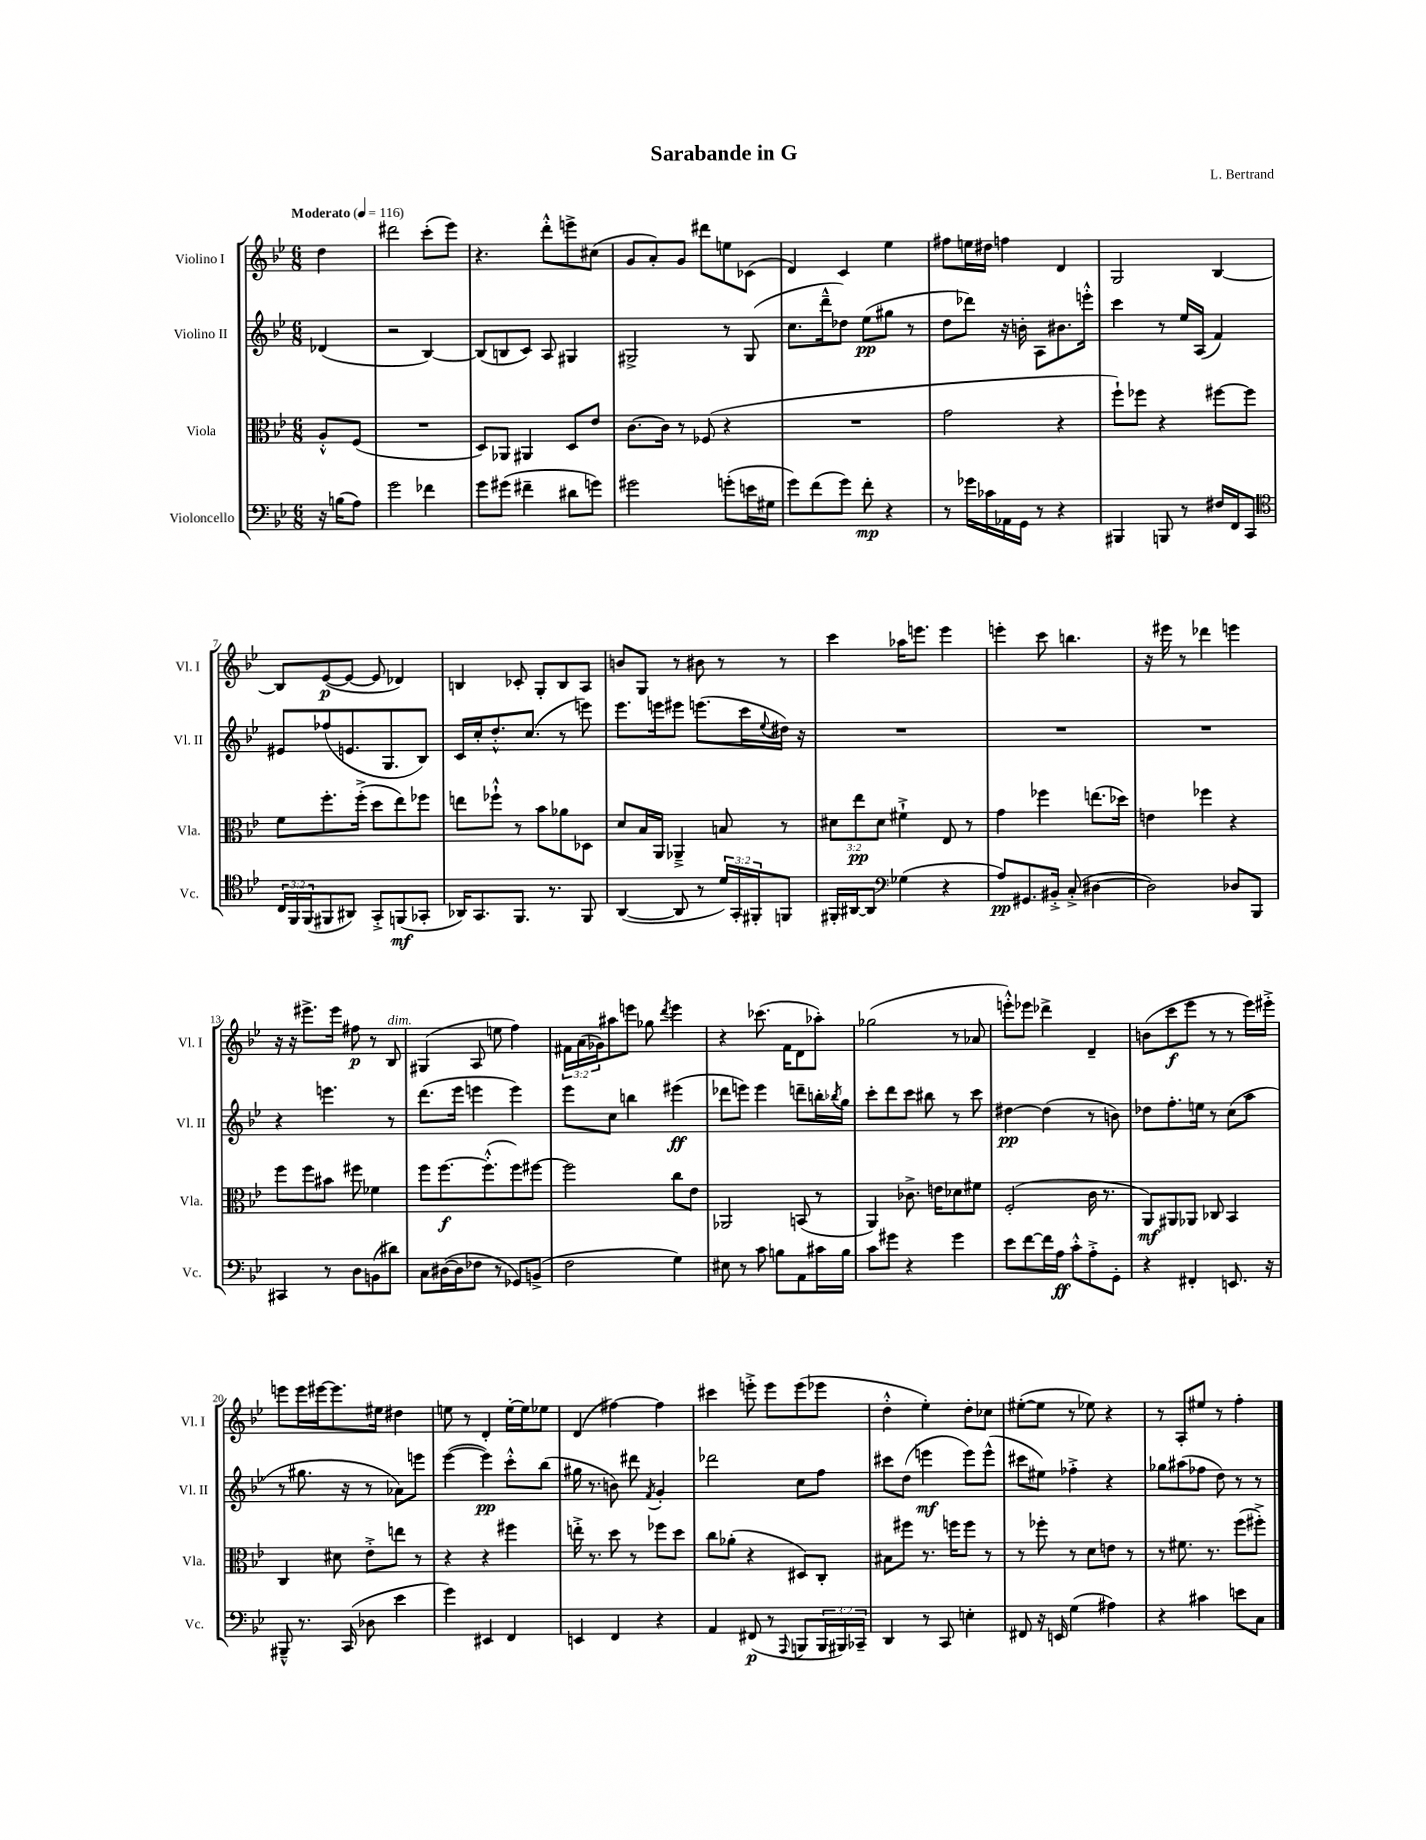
\header { title = "Sarabande in G" composer = "L. Bertrand" }
<<
\new StaffGroup <<
\new Staff = "s0" \with { instrumentName = "Violino I" shortInstrumentName = "Vl. I" } {
    \clef treble \key bes \major \numericTimeSignature \time 6/8 \override Staff.TupletNumber.text = #tuplet-number::calc-fraction-text \partial 4 \tempo "Moderato" 4 = 116
    d''4 |
    dis'''2 c'''8-.( ees'''8) |
    r4. d'''8-.-^ e'''8-> cis''8( |
    g'8 a'8-.) g'8 dis'''8 e''8 ces'8( |
    d'4) c'4 ees''4 |
    fis''8 e''16 dis''16 f''4 d'4 |
    g2 bes4~ |
    bes8 ees'8~\p( ees'8~ ees'8 des'4) |
    b4 ces'8-. g8-. b8 a8 |
    b'8 g8 r8 bis'8 r8 r8 |
    c'''4 aes''16 e'''8. e'''4 |
    e'''4-. c'''8 b''4. |
    r16 eis'''16 r8 des'''4 e'''4 |
    r16 r16 eis'''8.-> eis'''16 fis''8\p r8 bes8^\markup { \italic "dim." } |
    gis4( a8 e''8 f''4) |
    \tuplet 3/2 { fis'16 a'16( ges'16) } ais''8 e'''8 ges''8 \acciaccatura { d'''8 } e'''4 |
    r4 ces'''8.( f'16 d'8 aes''8-.) |
    ges''2( r8 aes'8 |
    e'''8-.-^) ees'''8 des'''4-> d'4-- |
    b'8( c'''8\f ees'''8 r8 r8 ees'''16) eis'''16-.-> |
    e'''8 e'''16 eis'''16~ eis'''8. eis''16 dis''4 |
    e''8 r8 d'4-. e''16~-. e''16 ees''8 |
    d'4( fis''4~) fis''4 |
    cis'''4 e'''8-.-> e'''8 e'''8( ees'''8 |
    d''4-.-^ ees''4-.) d''8-. ces''8 |
    eis''8~-.( eis''8 r8 ees''8) r4 |
    r8 a8-. eis''8 r8 f''4-. \bar "|." |
}
\new Staff = "s1" \with { instrumentName = "Violino II" shortInstrumentName = "Vl. II" } {
    \clef treble \key bes \major \numericTimeSignature \time 6/8 \partial 4
    des'4( |
    r2 bes4~) |
    bes8( b8 c'8) a8 gis4 |
    gis2-> r8 gis8( |
    c''8. d'''16---^ des''8) ees''8\pp( gis''8 r8 |
    d''8 des'''8) r16 b'16-. a8 bis'8. e'''16-.-^ |
    c'''4 r8 ees''16 a16( f'4) |
    eis'8 fes''8( e'8. g8. bes8) |
    c'16 c''16-. d''8.-.-^ c''8.( r8 e'''8) |
    ees'''8. e'''16 eis'''8 e'''8.( c'''16 \appoggiatura { ees''8 } dis''16) r16 |
    R2. |
    R2. |
    R2. |
    r4 e'''4. r8 |
    d'''8.( ees'''16 e'''4 e'''4) |
    ees'''8 c''8 b''4 eis'''4\ff( |
    des'''8 e'''8) e'''4 d'''8-- b''16-. \acciaccatura { bes''8 } g''16 |
    c'''8-. d'''8 c'''8 bis''8 r8 c'''8 |
    dis''4~\pp dis''4( r8 b'8) |
    des''8 f''8.-. e''16 r8 c''8( a''8 |
    r8 gis''8. r16 r8 aes'8) e'''8 |
    ees'''4~( ees'''4\pp) c'''8-.-^ bes''8( |
    gis''16 r8. b'8) dis'''8 \acciaccatura { f'8 } g'4-. |
    des'''2 c''8 f''8 |
    cis'''8 d''8( e'''4\mf e'''8) e'''8-^( |
    cis'''8 eis''8) fes''4-.-> r4 |
    ges''8 ais''8( fes''8 d''8) r8 r8 \bar "|." |
}
\new Staff = "s2" \with { instrumentName = "Viola" shortInstrumentName = "Vla." } {
    \clef alto \key bes \major \numericTimeSignature \time 6/8 \override Staff.TupletNumber.text = #tuplet-number::calc-fraction-text \partial 4
    a8-.-^ f8( |
    R2. |
    d8) aes,8 ais,4 d8 ees'8 |
    c'8.~ c'16 r8 fes8( r4 |
    R2. |
    g'2 r4 |
    f''8-!) fes''8 r4 fis''8~ fis''8 |
    f'8 f''8.-. f''16-.->( d''8 ees''8) fes''8 |
    e''8 fes''8-!-^ r8 bes'8 aes'8 des8 |
    d'8 bes16 a,16 aes,4---> b8 r8 |
    \tuplet 3/2 { dis'8 ees''8\pp dis'8 } fis'4-!-> ees8 r8 |
    g'4 fes''4 e''8.( des''16) |
    e'4 fes''4 r4 |
    f''8 f''8 bis'8 fis''8 fes'4 |
    f''8 f''8.~\f f''8.-.-^( f''8) fis''8~ |
    fis''2 c''8 ees'8 |
    aes,2 b,8( r8 |
    a,4) ces'8.-> e'16 des'8 fis'8 |
    f2-.( c'16 r8. |
    a,8\mf) ais,8 aes,8 ces8 bes,4 |
    c4 dis'8 ees'8-.-> e''8 r8 |
    r4 r4 fis''4 |
    e''16-.-> r8. d''8 r8 fes''8 d''8 |
    c''8 aes'8-.( r4 dis8) c8-. |
    bis8 fis''8 r8. f''16 f''8 r8 |
    r8 fes''8-. r8 d'8 e'8 r8 |
    r8 fis'8. r8. f''8( fis''8-.->) \bar "|." |
}
\new Staff = "s3" \with { instrumentName = "Violoncello" shortInstrumentName = "Vc." } {
    \clef bass \key bes \major \numericTimeSignature \time 6/8 \override Staff.TupletNumber.text = #tuplet-number::calc-fraction-text \partial 4
    r16 b16( a8) |
    g'2 fes'4 |
    g'8 gis'8( fis'4-- dis'8 g'8) |
    gis'2 g'8-.( e'16 gis16 |
    g'8) f'8( g'8) f'8-.\mp r4 |
    r8 ges'16 ces'16 aes,16 g,16 r8 r4 |
    bis,,4 b,,8 r8 fis16 f,16 c,8 |
    \clef tenor \tuplet 3/2 { c16 f,16 f,16( } fis,8 ais,8) g,8-.-> f,8\mf( ges,8-. |
    aes,16) g,8. f,8. r8. f,8 |
    a,4~( a,8 r8 \tuplet 3/2 { d'16) g,16-. fis,16-. } f,8 |
    fis,16-. ais,16~ ais,8 \clef bass ges4( r4 |
    a8\pp) gis,8. bis,16-.-> c8-.->( dis4~ |
    dis2) des8 bes,,8 |
    cis,4 r8 d8 b,8( dis'8) |
    c8 dis16~( dis16 fes8 r8 ges,8) b,8->( |
    f2 g4) |
    eis8 r8 c'8 b8 a,8 cis'16 b16 |
    c'8 gis'8 r4 gis'4 |
    ees'8 f'8~ f'16 a16\ff c'8-.-^ a8-.-> g,8-. |
    r4 fis,4-. e,8. r16 |
    bis,,8---^ r8. c,16( des8 ees'4 |
    g'4) eis,4 f,4 |
    e,4 f,4 r4 |
    a,4 fis,8\p( r8 \appoggiatura { a,,8 } b,,8 \tuplet 3/2 { b,,16 bis,,16) ces,16-- } |
    d,4 r8 c,8 e4-. |
    fis,8 r16 e,16 g4( ais4) |
    r4 cis'4 e'8 c8 \bar "|." |
}
>>
>>
